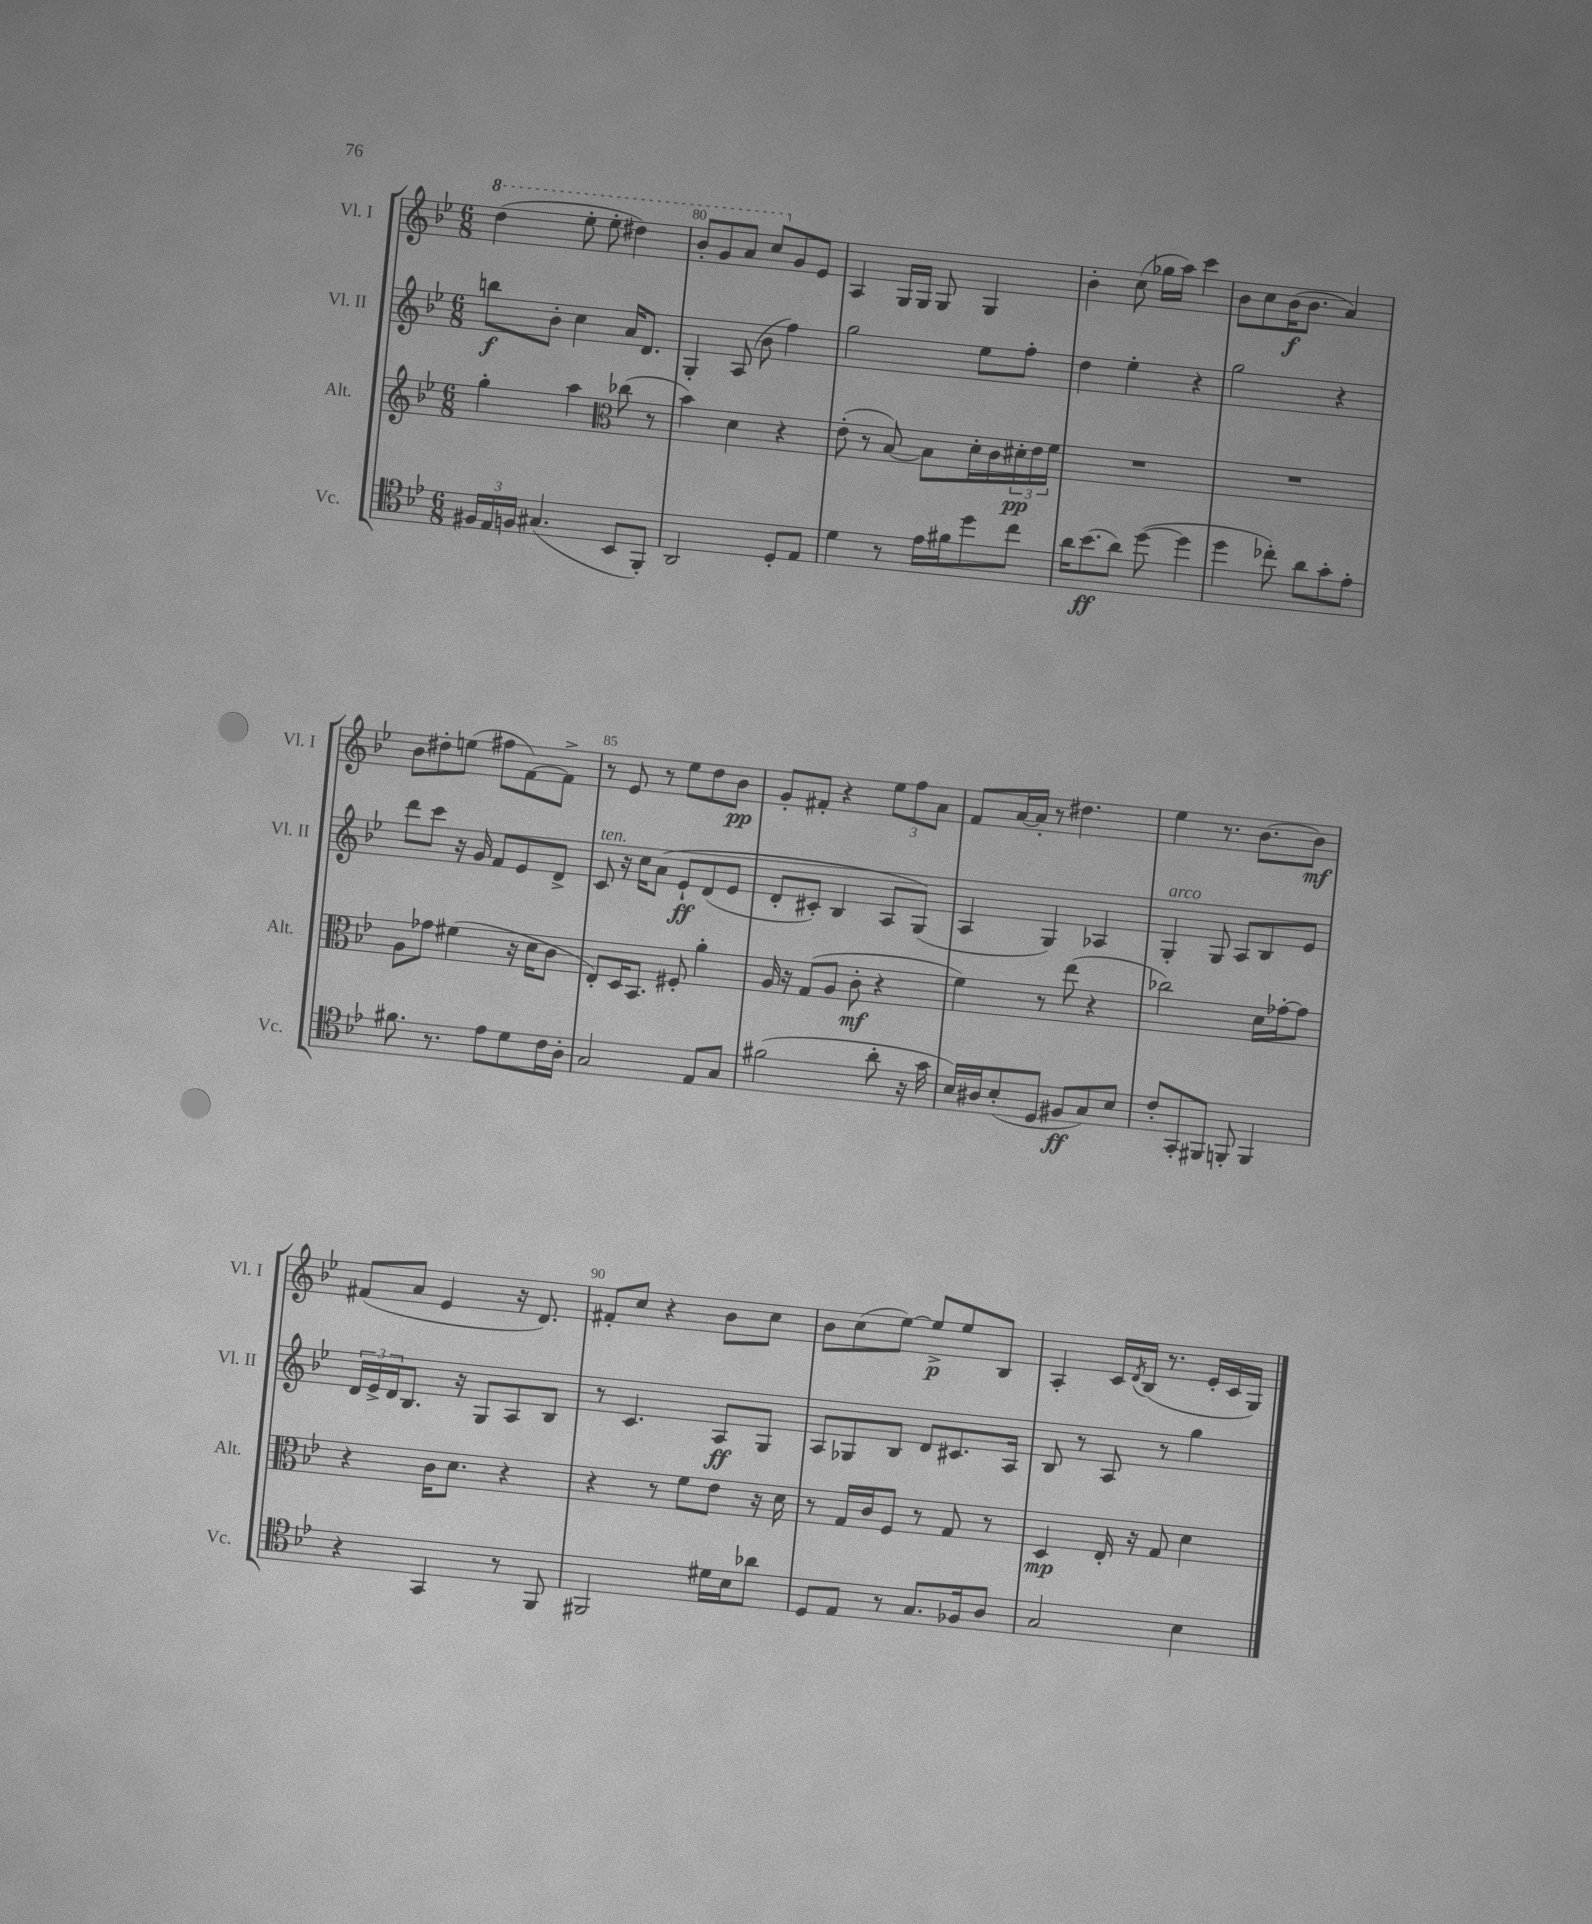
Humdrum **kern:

**kern	**dynam	**kern	**dynam	**kern	**dynam	**kern	**dynam
*part4	*part4	*part3	*part3	*part2	*part2	*part1	*part1
*staff4	*staff4	*staff3	*staff3	*staff2	*staff2	*staff1	*staff1
*I"Vc.	*	*I"Alt.	*	*I"Vl. II	*	*I"Vl. I	*
*I'Vc.	*	*I'Alt.	*	*I'Vl. II	*	*I'Vl. I	*
*clefC4	*	*clefG2	*	*clefG2	*	*clefG2	*
*k[b-e-]	*	*k[b-e-]	*	*k[b-e-]	*	*k[b-e-]	*
*M6/8	*	*M6/8	*	*M6/8	*	*M6/8	*
*	*	*	*	*	*	*8va	*
=79	=79	=79	=79	=79	=79	=79	=79
24F#X/LL	.	4gg'\	.	8bbn\L	f	(4ddd\	.
24E-/	.	.	.	.	.	.	.
24Fn/JJ	.	.	.	.	.	.	.
(4.G#X/	.	.	.	8b-'\J	.	.	.
.	.	4aa\	.	4cc\	.	8eee-'\	.
.	.	.	.	.	.	8eee-'\	.
*	*	*clefC3	*	*	*	*	*
8BB-/L	.	(8cc-X\	.	16a/KL	.	4ddd#X\)	.
.	.	.	.	8.d/J	.	.	.
8FF'/J)	.	8r	.	.	.	.	.
=80	=80	=80	=80	=80	=80	=80	=80
2AA/	.	4b-\)	.	4G'/	.	8bb-'/L	.
.	.	.	.	.	.	8gg/	.
.	.	4d\	.	(8A/	.	8aa/J	.
.	.	.	.	8b-\	.	8ccc/L	.
*	*	*	*	*	*	*X8va	*
8D'/L	.	4r	.	4ff\)	.	8g/	.
8E-/J	.	.	.	.	.	8e-/J	.
=81	=81	=81	=81	=81	=81	=81	=81
4d\	.	(8e-'\	.	2gg\	.	4A/	.
.	.	8r	.	.	.	.	.
8r	.	[8B-/)	.	.	.	16G/LL	.
.	.	.	.	.	.	16G/JJ	.
16e-\LL	.	8B-\L]	.	.	.	8G/	.
16f#X\J	.	.	.	.	.	.	.
8dd\	.	16d'\L	.	8ee-\L	.	4G/	.
.	.	16c\	.	.	.	.	.
8cc\J	.	24d#X'\	pp	8ff'\J	.	.	.
.	.	24e-\	.	.	.	.	.
.	.	24f\JJ	.	.	.	.	.
=82	=82	=82	=82	=82	=82	=82	=82
16a\KL	.	2.r	.	4dd\	.	4b-'\	.
(8.b-\	ff	.	.	.	.	.	.
8a\J)	.	.	.	4ee-'\	.	(8cc\	.
([8dd\	.	.	.	.	.	16gg-X\LL	.
.	.	.	.	.	.	16aa\JJ)	.
4dd\]	.	.	.	4r	.	4ccc\	.
=83	=83	=83	=83	=83	=83	=83	=83
4dd\	.	2.r	.	2gg\	.	8b-\L	.
.	.	.	.	.	.	8cc\	.
8cc-X'\)	.	.	.	.	.	(16b-\K	f
.	.	.	.	.	.	8.b-\J	.
8a\L	.	.	.	.	.	.	.
8g'\	.	.	.	4r	.	4a/)	.
8e-'\J	.	.	.	.	.	.	.
!!LO:LB:g=z
=84	=84	=84	=84	=84	=84	=84	=84
8.f#X\	.	8A\L	.	8ddd\L	.	8b-\L	.
.	.	8g-X\J	.	8ccc\J	.	8dd#X'\	.
8.r	.	.	.	.	.	.	.
.	.	(4f#X\	.	16r	.	(8een\J	.
.	.	.	.	16g/	.	.	.
8e-\L	.	.	.	8f/L	.	8ff#X\L	.
8d\	.	16r	.	8e-/	.	[8f\)	.
.	.	16d\KL	.	.	.	.	.
16c\L	.	8c\J	.	8d^/J	.	8f^\J]	.
16A'\JJ	.	.	.	.	.	.	.
=85	=85	=85	=85	=85	=85	=85	=85
!	!	!	!	!LO:TX:a:i:t=ten.	!	!	!
2G/	.	8E-'/L)	.	8c/	.	8r	.
.	.	16D/K	.	16r	.	8e-/	.
.	.	8.BB-/J	.	16cc\KL	.	.	.
.	.	.	.	(8a\J	.	8r	.
.	.	8F#X'/	.	8e-`/L	ff	8ee-\L	.
8E-/L	.	4a'\	.	(8d/	.	8dd\	.
8G/J	.	.	.	8e-/J	.	8b-\J	pp
=86	=86	=86	=86	=86	=86	=86	=86
(2f#X\	.	16A/	.	8d'/L	.	8g'/L	.
.	.	16r	.	.	.	.	.
.	.	(8G/L	.	8c#X'/J)	.	8f#X'/J	.
.	.	8A/J	.	4B-/	.	4r	.
.	.	8c'\	mf	.	.	.	.
8a'\	.	4r	.	8A/L	.	12ee-\L	.
.	.	.	.	.	.	12ff\	.
16r	.	.	.	(8G/J)	.	.	.
.	.	.	.	.	.	12a\J	.
16g\	.	.	.	.	.	.	.
=87	=87	=87	=87	=87	=87	=87	=87
16B-/LL)	.	4f\)	.	4A/	.	8f/L	.
16A#X/J	.	.	.	.	.	.	.
(8B-'/	.	.	.	.	.	[16a/L	.
.	.	.	.	.	.	16a'/JJ]	.
8D/J	.	8r	.	4G/)	.	8r	.
8F#X/L	ff	(8ee-\	.	.	.	4.dd#X\	.
8G/)	.	4r	.	4A-X/	.	.	.
8B-/J	.	.	.	.	.	.	.
=88	=88	=88	=88	=88	=88	=88	=88
!	!	!	!	!LO:TX:a:i:t=arco	!	!	!
8c'/L	.	2cc-X\)	.	4G'/	.	4ee-\	.
8GG'/	.	.	.	.	.	.	.
8FF#X/J	.	.	.	8G/	.	8.r	.
8FFn'/	.	.	.	8A/L	.	.	.
.	.	.	.	.	.	[8.b-\L	.
4FF/	.	16d\LL	.	8B-/	.	.	.
.	.	[16g-X'\J	.	.	.	.	.
.	.	8g-\J]	.	8e-/J	.	8b-\J]	mf
!!LO:LB:g=z
=89	=89	=89	=89	=89	=89	=89	=89
4r	.	4r	.	24d/LL	.	(8f#X/L	.
.	.	.	.	24e-^/	.	.	.
.	.	.	.	24d/J	.	.	.
.	.	.	.	8.B-/J	.	8a/J	.
4GG/	.	16c\KL	.	.	.	4e-/	.
.	.	8.d\J	.	16r	.	.	.
.	.	.	.	8G/L	.	.	.
8r	.	4r	.	8A/	.	16r	.
.	.	.	.	.	.	8.d/)	.
8FF/	.	.	.	8B-/J	.	.	.
=90	=90	=90	=90	=90	=90	=90	=90
2FF#X/	.	4r	.	8r	.	8f#X'/L	.
.	.	.	.	4.c/	.	8cc/J	.
.	.	8r	.	.	.	4r	.
.	.	8f\L	.	.	.	.	.
16d#X\LL	.	8e-\J	.	8A/L	ff	8b-\L	.
16B-\J	.	.	.	.	.	.	.
8a-X\J	.	16r	.	8G/J	.	8cc\J	.
.	.	16d\	.	.	.	.	.
=91	=91	=91	=91	=91	=91	=91	=91
8D/L	.	8r	.	8A/L	.	8b-\L	.
8E-/J	.	16G/LL	.	8G-X/	.	(8cc\	.
.	.	16c/J	.	.	.	.	.
8r	.	8F/J	.	8B-/J	.	[8ee-\J)	.
8.G/L	.	8r	.	8d/L	.	8ee-^/L]	p
.	.	8G/	.	8.c#X/	.	8ee-/	.
16F-X/k	.	.	.	.	.	.	.
8A/J	.	8r	.	.	.	8B-/J	.
.	.	.	.	16A/Jk	.	.	.
=92	=92	=92	=92	=92	=92	=92	=92
2G/	.	4D/	mp	8B-/	.	4A'/	.
.	.	.	.	8r	.	.	.
.	.	16E-'/	.	8A/	.	16c/LL	.
.	.	.	.	.	.	8qd/	.
.	.	16r	.	.	.	(16B-/JJ	.
.	.	8G/	.	8r	.	8.r	.
4B-\	.	4d\	.	4gg\	.	.	.
.	.	.	.	.	.	16e-'/LL	.
.	.	.	.	.	.	16c/	.
.	.	.	.	.	.	16G/JJ)	.
==	==	==	==	==	==	==	==
*-	*-	*-	*-	*-	*-	*-	*-
